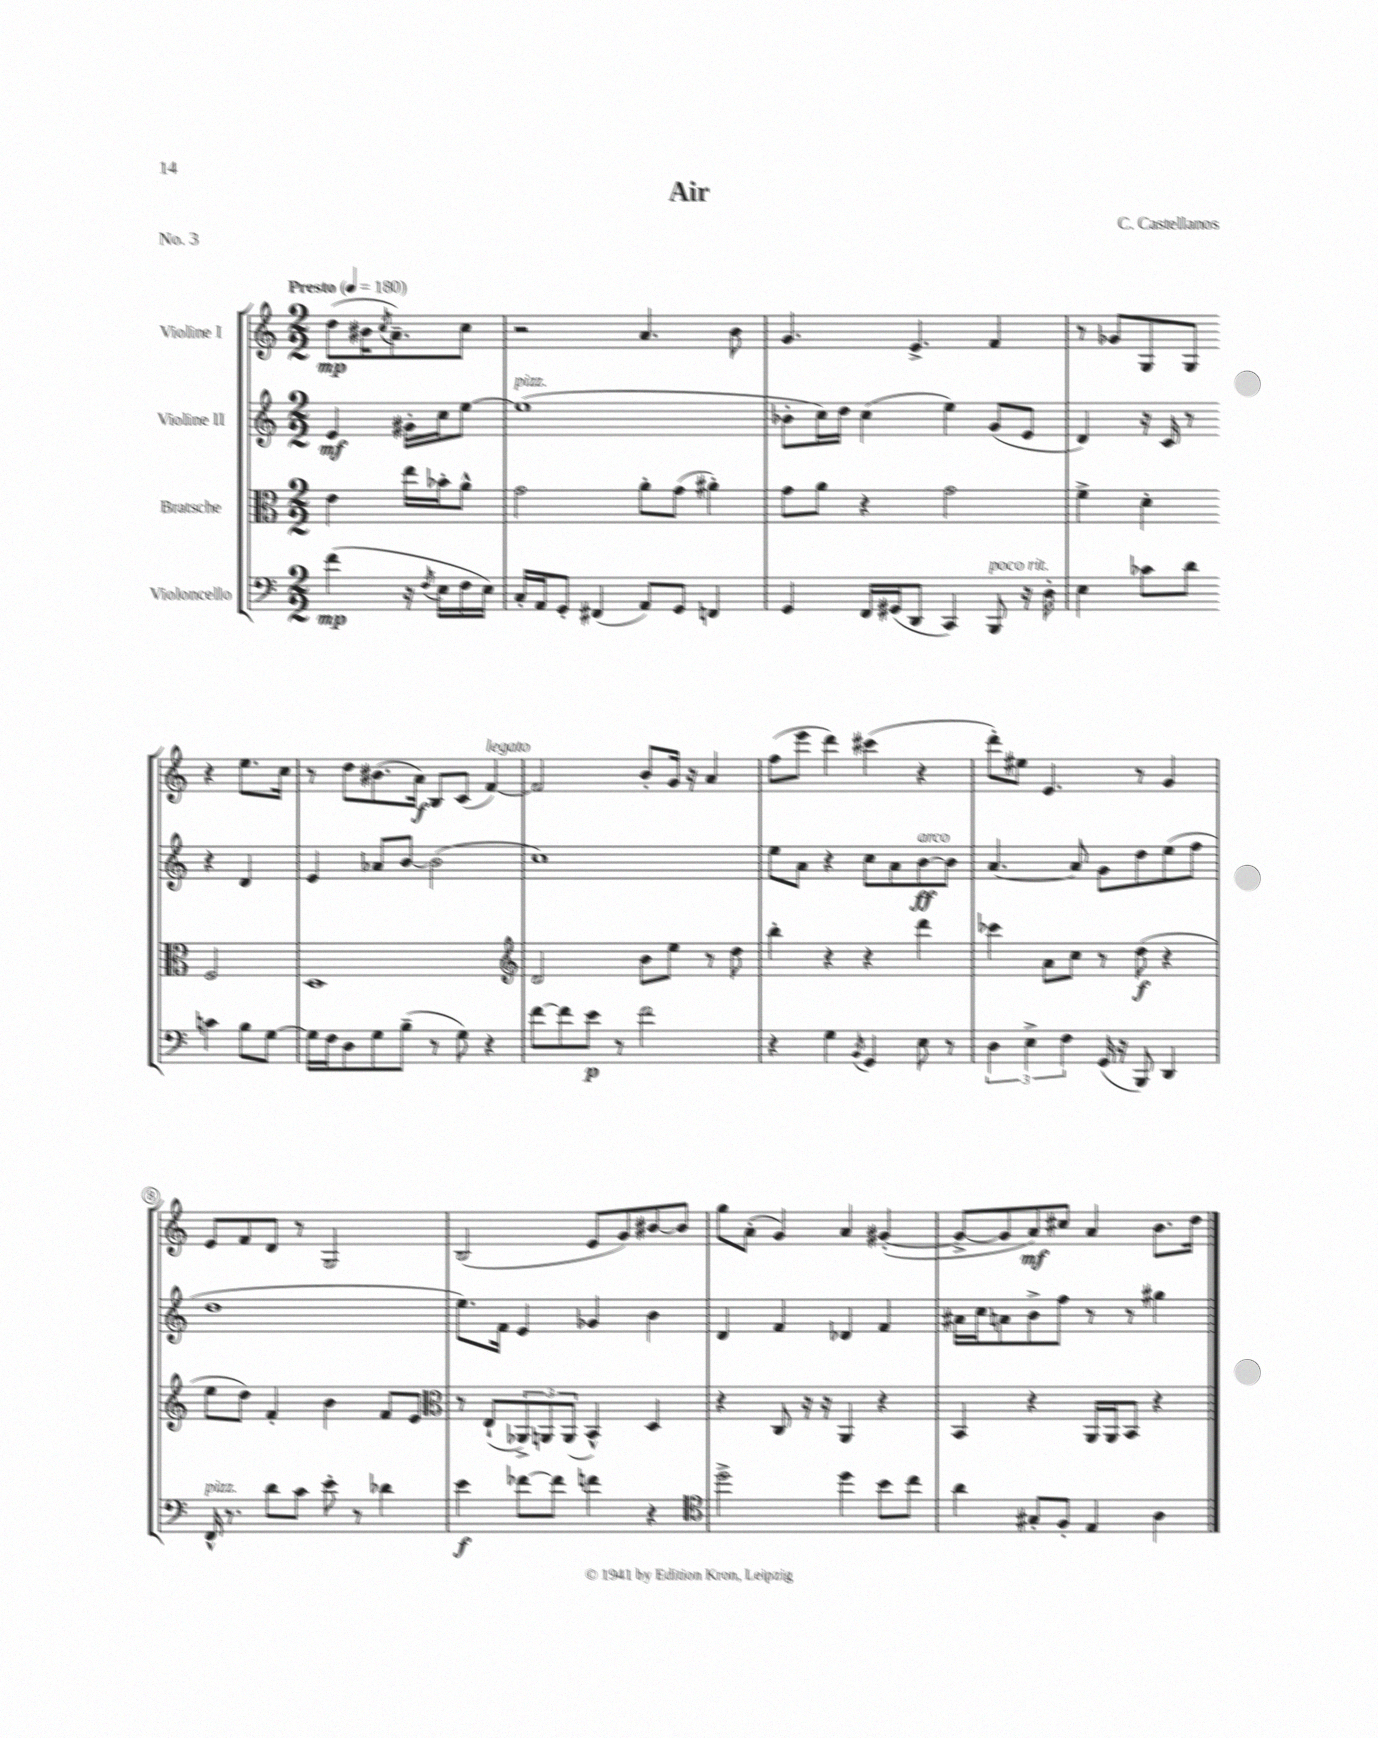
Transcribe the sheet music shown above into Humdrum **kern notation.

**kern	**kern	**kern	**kern
*staff4	*staff3	*staff2	*staff1
*clefF4	*clefC3	*clefG2	*clefG2
*k[]	*k[]	*k[]	*k[]
*M2/2	*M2/2	*M2/2	*M2/2
*MM180	*MM180	*MM180	*MM180
(4f	4e	4e	(8dd
.	.	.	16b#
.	.	.	8qcc
.	.	.	8.a~)
16r	16ee	16g#'	.
8qF	.	.	.
16E	16b-'	16cc	.
16F	8a^^	[8ee	8cc
16E)	.	.	.
=	=	=	=
16C'	2g	(1ee]	2r
16AA	.	.	.
8GG'	.	.	.
(4FF#	.	.	.
8AA)	8a'	.	4.a
8GG	(8g	.	.
4FF	4a#')	.	.
.	.	.	8b
=	=	=	=
4GG	8g	8b-'	4.g
.	8a	16cc)	.
.	.	16dd	.
16FF	4r	(4cc	.
(16GG#	.	.	.
8DD	.	.	4.e^
4CC)	2g	4ee)	.
8BBB	.	(8g	4f
16r	.	8e	.
16D'	.	.	.
=	=	=	=
4E	4f^	4d)	8r
.	.	.	8g-
8c-	4d'	16r	8G
.	.	16c	.
8d	.	8r	8G
4c	2F	4r	4r
8B	.	4d	8.ee
[8G	.	.	.
.	.	.	16cc
=	=	=	=
16G]	1D	4e	8r
16F	.	.	.
8D	.	.	8dd
8G	.	8a-	(8.b#
(8B~	.	[8b	.
.	.	.	16a)
8r	.	(2b]	8B
8G)	.	.	(8c
4r	.	.	[4f)
=	=	=	=
*	*clefG2	*	*
[8f	2d	1cc)	2f]
8f]	.	.	.
8e	.	.	.
8r	.	.	.
2f	8b	.	8b'
.	8ee	.	16g
.	.	.	16r
.	8r	.	4a
.	8dd	.	.
=	=	=	=
4r	4bb'	8ee	(8ff
.	.	8a	8eee
4G	4r	4r	4ddd)
8qBB	.	.	.
4GG	4r	8cc	(4ccc#
.	.	8a	.
8E	4ddd	[8b	4r
8r	.	8b]	.
=	=	=	=
6D	4ccc-	[4.a	8ddd')
.	.	.	8ee#
6E^	.	.	.
.	8a	.	4.e
6F	.	.	.
.	8cc	8a]	.
(16GG	8r	8g	.
16r	.	.	.
8BBB)	(8dd	8dd	8r
4DD	4r	(8ee	4g
.	.	8ff	.
=	=	=	=
16FF^^	8ee	1dd	8e
8.r	.	.	.
.	8dd)	.	8f
8d	4f'	.	8d
8c	.	.	8r
8e'	4b	.	2G
8r	.	.	.
4d-	8f	.	.
.	8e	.	.
=	=	=	=
*	*clefC3	*	*
4e	8r	8.ee)	(2B
.	(8E`	.	.
.	.	16f	.
[8f-	12AA-^)	4e	.
.	12AA	.	.
8f-]	.	.	.
.	(12AA	.	.
4f	4BB^^)	4g-	8e
.	.	.	8g)
4r	4D	4b	[8b#
.	.	.	8b#]
=	=	=	=
*clefC4	*	*	*
2dd^	4r	4d	8gg
.	.	.	(8a'
.	8C	4f	4g)
.	16r	.	.
.	16r	.	.
4dd	4AA	4d-	4a
8b	4r	4f	([4g#'
8cc	.	.	.
=	=	=	=
4a	4BB	16a#	8g#^_
.	.	16cc	.
.	.	8a	8g#]
8G#'	4r	8b^	8a)
8F'	.	8ff	8cc#
4E	16AA	8r	4a
.	16AA	.	.
.	8BB	8r	.
4A	4r	4gg#	8.b
.	.	.	16dd
==	==	==	==
*-	*-	*-	*-
